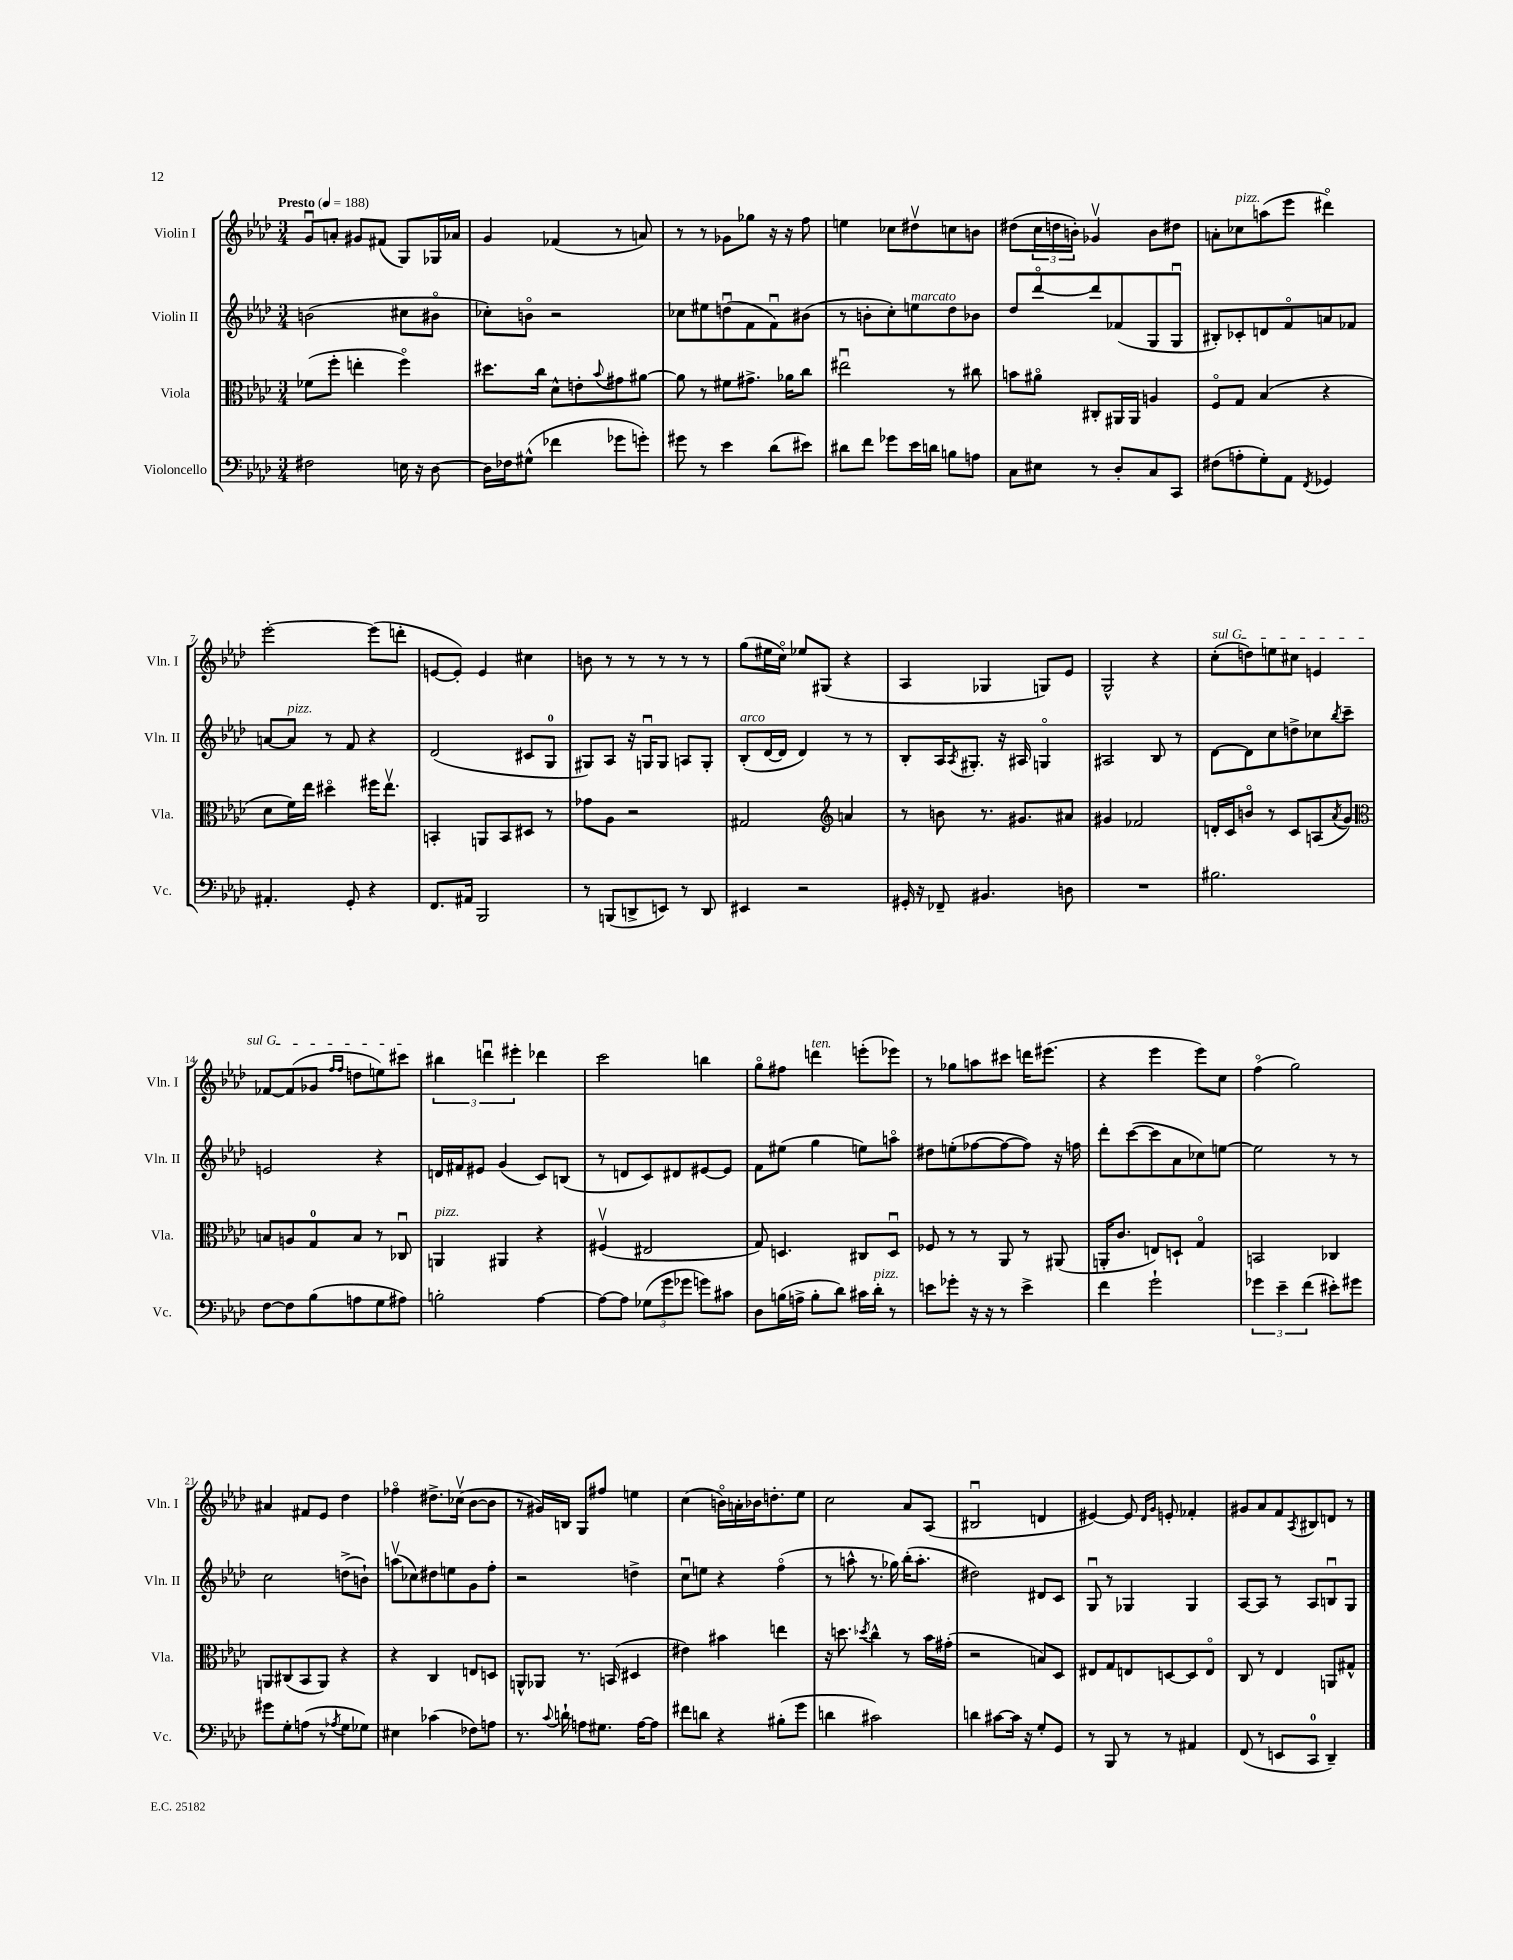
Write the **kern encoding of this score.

**kern	**kern	**kern	**kern
*staff4	*staff3	*staff2	*staff1
*clefF4	*clefC3	*clefG2	*clefG2
*k[b-e-a-d-]	*k[b-e-a-d-]	*k[b-e-a-d-]	*k[b-e-a-d-]
*M3/4	*M3/4	*M3/4	*M3/4
*MM188	*MM188	*MM188	*MM188
2F#	(8f-	(2b	8gu
.	8ff'	.	8a'
.	4ee'	.	8g#
.	.	.	(8f#
16E	4ffo)	8cc#	8G)
16r	.	.	.
[8D-	.	8b#o	16G-
.	.	.	16a-
=	=	=	=
16D-]	8.dd#	8cc-')	4g
16F-	.	.	.
(8G#^^	.	8bo	.
.	16cc	.	.
4f-	8d-^^	2r	(4f-
.	8e'	.	.
.	8qqb-	.	.
8g-	8g#	.	8r
8g')	[8a#	.	8a)
=	=	=	=
8g#	8a#]	8cc-	8r
8r	8r	8ee#	8r
4e-	8f#	(8ddu	8g-
.	8.g#^	8f	8gg-
(8d-	.	8fu)	16r
.	16a-	.	16r
8e#)	8cc	(8b#	8ff
=	=	=	=
8d#	2ee#u	8r	4ee
8f	.	8b'	.
8g-	.	8cc')	8cc-
16e-	.	8ee	8dd#v
16d	.	.	.
8B	8r	8dd-	8cc
8A	8cc#	8b-	8b
=	=	=	=
8C	8b	8dd-	(8dd#
8E#	8a#o	[8ddd-o	24cc
.	.	.	24dd
.	.	.	24b')
8r	8C#'	8ddd-]	4g-v
8D-'	16AA#	(8f-	.
.	16AA#	.	.
8C	4A	8G	8b
8CC	.	8Gu	8dd#
=	=	=	=
(8F#	8Fo	8B#')	8a'
8A'	8G	8c-'	8cc-
8G')	(4B-	8d	(8aa
8AA-	.	8fo	8eee-
8qFF	.	.	.
4GG-	4r	8a	4ddd#o)
.	.	8f-	.
=	=	=	=
4.AA#'	8d-	[8a	[2eee-'
.	16f)	8a]	.
.	16ee-	.	.
.	4dd#o	8r	.
8GG'	.	8f	.
4r	16ff#	4r	(8eee-]
.	8.ee-v	.	.
.	.	.	8ddd'
=	=	=	=
8.FF	4BB'	(2d-	[8e
.	.	.	8e'])
16AA#	.	.	.
2BBB-	8AA	.	4e
.	8BB	.	.
.	8D#	8c#	4cc#
.	8r	8G	.
=	=	=	=
8r	8g-	8G#)	8b
(8BBB	8A-	8A-	8r
8DD^	2r	16r	8r
.	.	16Gu	.
8EE)	.	8G	8r
8r	.	8A	8r
8DD	.	8G'	8r
=	=	=	=
4EE#	2G#	(8B-'	(8gg
.	.	[16d-	16ee#
.	.	16d-]	16cco)
2r	.	4d-)	8ee-
.	.	.	(8G#
*	*clefG2	*	*
.	4a	8r	4r
.	.	8r	.
=	=	=	=
16GG#'	8r	8B-'	4A-
16r	.	.	.
8FF-~	8b	16A-	.
.	.	8qA-	.
.	.	8.G#'	.
4.BB#	8.r	.	4G-
.	.	16r	.
.	8.g#	16A#	.
.	.	4Go	8G)
8D	8a#	.	8e-
=	=	=	=
2.r	4g#	2A#	2G^^
.	2f-	.	.
.	.	8B-	4r
.	.	8r	.
=	=	=	=
2.B#	16d'	[8d-	(8cc'
.	16c	.	.
.	8bo	8d-]	8dd)
.	8r	8cc	8ee
.	8c	8dd^	8cc#
.	(8A	8cc-	4e
.	8qa-	8qbb-	.
.	8g)	8ccc~	.
=	=	=	=
*	*clefC3	*	*
[8F	8B	2e	[8f-
8F]	8A	.	(8f-]
(8B-	8G	.	8g-
.	.	.	16qqff
.	.	.	16qqff
8A	8B	.	8dd
8G	8r	4r	8ee)
8A#)	8C-u	.	8ccc#
=	=	=	=
2B'	4AA	16d	6bb#
.	.	16f#	.
.	.	8e#	.
.	.	.	6dddu
.	4AA#	(4g	.
.	.	.	6eee#'
[4A-	4r	8c)	4ddd-
.	.	(8B	.
=	=	=	=
8A-_	(4F#v	8r	2ccc
8A-]	.	8d	.
(12G-	2E#	8c)	.
12g	.	.	.
.	.	8d#	.
12g-	.	.	.
8g)	.	[8e#	4bb
8c#	.	8e#]	.
=	=	=	=
8D-	8G)	8f	8ggo
(16B	4.D	(8ee#	8ff#
16A^	.	.	.
8B'	.	4gg	4ddd
8d-)	.	.	.
16c#	8C#	8ee)	(8eee'
16d-'	.	.	.
8r	8Du	8aao	8eee-)
=	=	=	=
8e	8F-	8dd#	8r
8g-'	8r	(8ee'	8gg-
16r	8r	[8ff-	8aa
16r	.	.	.
8r	8AA-	8ff-_	8ccc#
4e^	8r	8ff-])	16ddd
.	.	.	(8.eee#
.	(8AA#	16r	.
.	.	16ff	.
=	=	=	=
4f	16AA'	8ddd-'	4r
.	8.c	.	.
.	.	([8ccc	.
2g`	8E)	8ccc]	4eee-
.	8D`	8a-	.
.	4Go	8cc-)	8eee-)
.	.	[8ee	8cc
=	=	=	=
6g-	2BB	2ee]	(4ffo
6e-~	.	.	.
.	.	.	2gg)
(6f	.	.	.
8e#')	4C-	8r	.
8g#	.	8r	.
=	=	=	=
8g#	8AA	2cc	4a#
8G'	(8C#	.	.
(8A	8BB-	.	8f#
8r	8AA)	.	8e-
8qA-	.	.	.
8G	4r	(8dd^	4dd-
8G-)	.	8b`)	.
=	=	=	=
4E#	4r	(8aav	4ff-o
.	.	8cc-)	.
(4c-	4C	8dd#	8.dd#^
.	.	8ee	.
.	.	.	(16cc-v
8F-)	8E	8g	[8b-
8A	8D	8ff'	8b-]
=	=	=	=
8.r	8AA^^	2r	8r
.	8AA-	.	16g#)
8qqc	.	.	.
16d`	.	.	16B
8A	8.r	.	8G
8.G#	.	.	8ff#
.	(16BB	.	.
.	4D#	4dd^	4ee
[16A	.	.	.
8A]	.	.	.
=	=	=	=
8f#	4e#)	8ccu	(4cc
8d	.	8ee	.
4r	4b#	4r	16bo)
.	.	.	16a'
.	.	.	16b-
.	.	.	8.dd'
(8B#'	4ee	(4ffo	.
8g	.	.	8ee-
=	=	=	=
4d	16r	8r	2cc
.	8.dd	.	.
.	.	8aa^^	.
.	8qdd-	.	.
2c#)	4cc^^	8.r	.
.	.	16gg-)	.
.	8r	(16bb-'	8a-
.	.	8.aa'	.
.	16b-	.	(8A-
.	(16g#'	.	.
=	=	=	=
4d	2r	2dd#)	2B#u
[8c#	.	.	.
16c#]	.	.	.
16r	.	.	.
8G'	8B)	8d#	4d
8GG	8D-	8c	.
=	=	=	=
8r	8E#	8Gu	[4e#)
8BBB-	8G	8r	.
8r	8E	4G-	8e#]
.	.	.	16qqd-
.	.	.	16qqg
8r	[8D	.	8e'
4AA#	8D]	4G-	4f-'
.	8Eo	.	.
=	=	=	=
(8FF	8C	[8A-	8g#
8r	8r	8A-]	8a-
8EE	4E-	8r	8f
.	.	.	8qA-
8CC	.	8A-	8B#
4DD-~)	8AA	8Bu	8d
.	8G#^^	8G	8r
==	==	==	==
*-	*-	*-	*-
